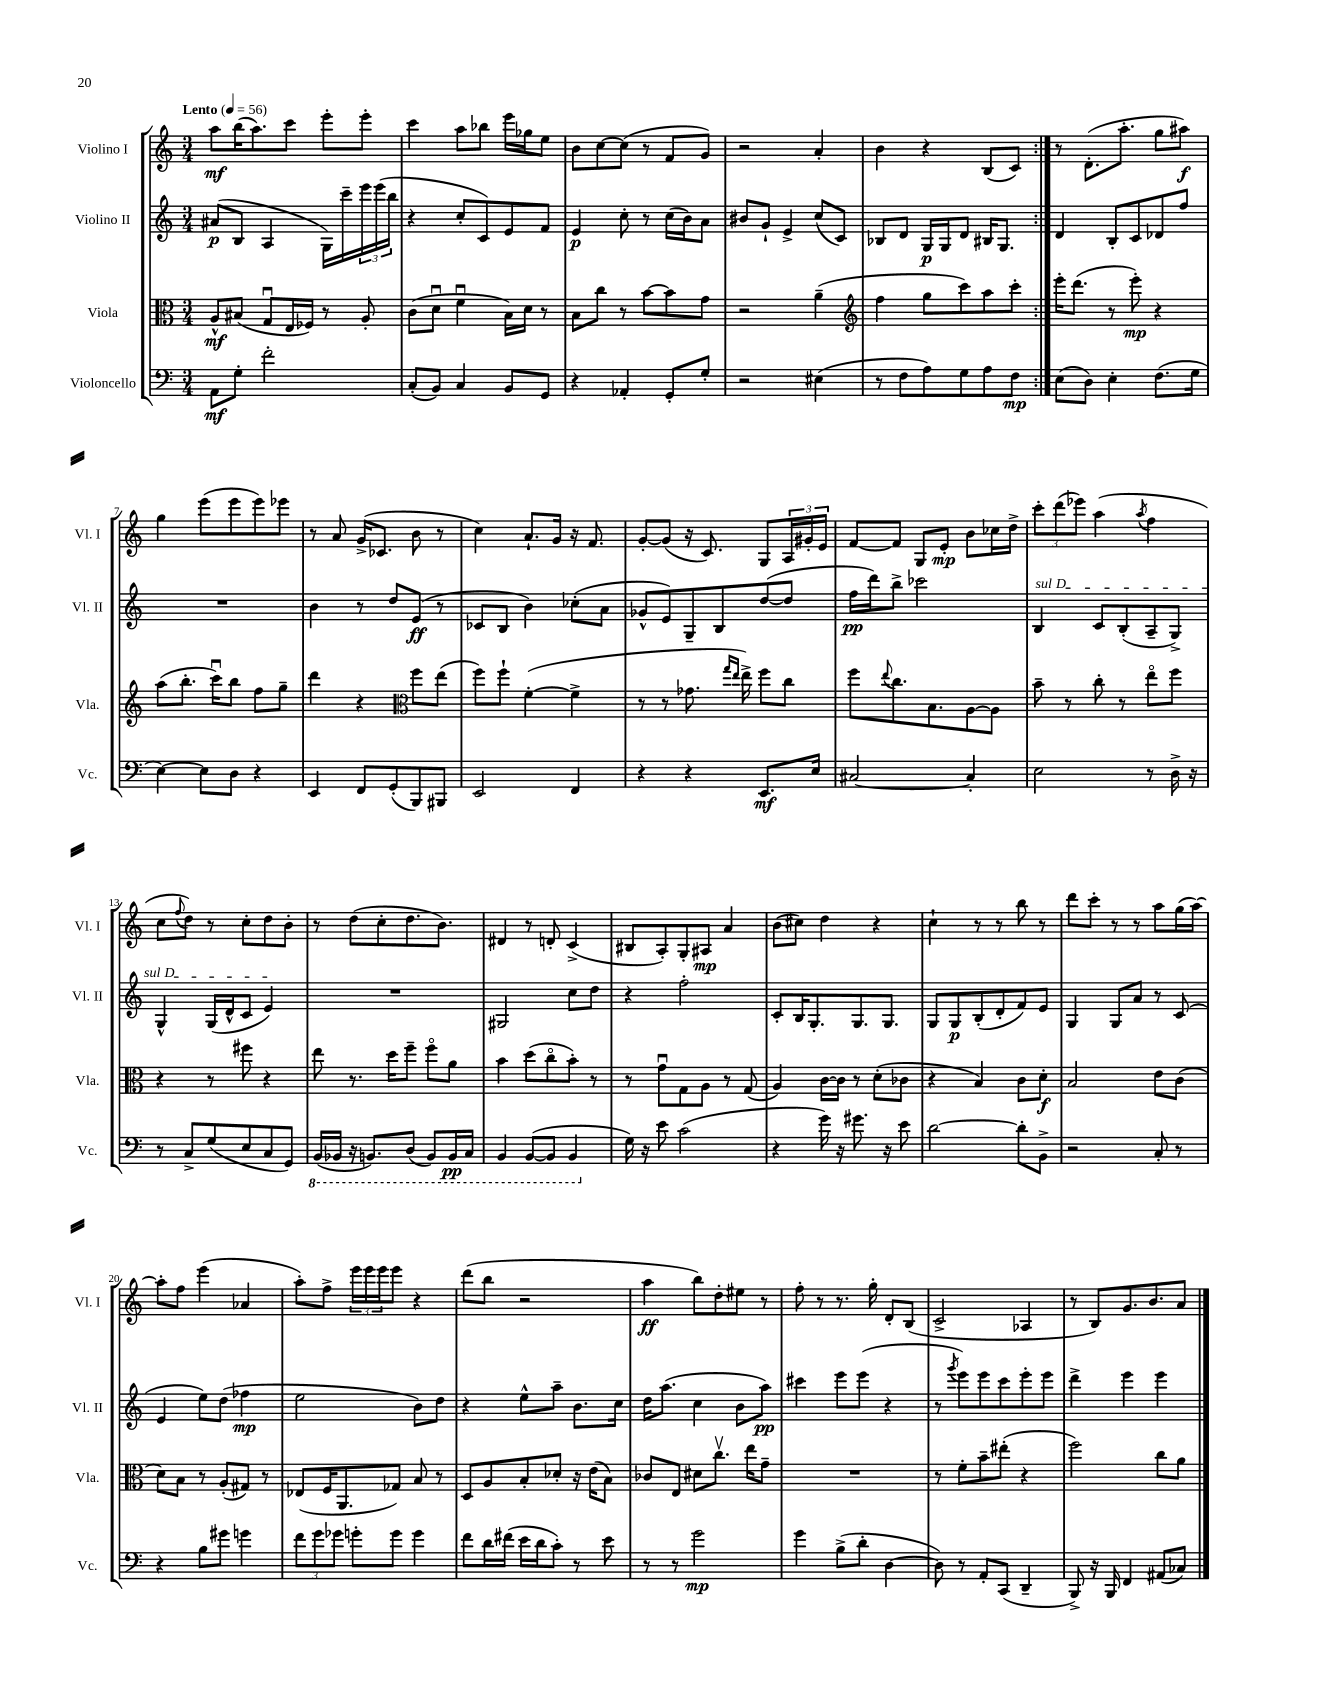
<<
\new StaffGroup <<
\new Staff = "s0" \with { instrumentName = "Violino I" shortInstrumentName = "Vl. I" } {
    \clef treble \key c \major \numericTimeSignature \time 3/4 \tempo "Lento" 4 = 56
    \repeat volta 2 { a''8\mf b''16( a''8.) c'''8 e'''8-. e'''8-. |
    c'''4 a''8 bes''8 e'''16 ges''16 e''8 |
    b'8 c''8~ c''8( r8 f'8 g'8) |
    r2 a'4-. |
    b'4 r4 b8( c'8) | }
    r8 d'8.-.( a''8.-. g''8 ais''8\f) |
    g''4 e'''8( e'''8 e'''8) ees'''8 |
    r8 a'8 g'16->( ces'8. b'8 r8 |
    c''4) a'8.-! g'16 r16 f'8. |
    g'8~-. g'8( r16 c'8.) g8 \tuplet 3/2 { a16 gis'16-. e'16 } |
    f'8~ f'8 g8 e'8-.\mp b'8 ces''16 d''16-> |
    \tuplet 3/2 { c'''8-. d'''8( ees'''8) } a''4( \acciaccatura { a''8 } f''4 |
    c''8 \appoggiatura { f''8 } d''8) r8 c''8-. d''8 b'8-. |
    r8 d''8( c''8-. d''8. b'8.) |
    dis'4 r8 d'8-. c'4->( |
    bis8 a8-.) g8-. ais8\mp a'4 |
    b'8( cis''8) d''4 r4 |
    c''4-! r8 r8 b''8 r8 |
    d'''8 c'''8-. r8 r8 a''8 g''16( a''16~) |
    a''8-. f''8 e'''4( aes'4 |
    a''8-.) f''8-> \tuplet 3/2 { e'''16 e'''16 e'''16 } e'''8 r4 |
    d'''8( b''8 r2 |
    a''4\ff b''8) d''8-. eis''8 r8 |
    f''8-. r8 r8. g''16-. d'8-. b8( |
    c'2-> aes4 |
    r8 b8) g'8. b'8. a'8 \bar "|." |
}
\new Staff = "s1" \with { instrumentName = "Violino II" shortInstrumentName = "Vl. II" } {
    \clef treble \key c \major \numericTimeSignature \time 3/4
    \repeat volta 2 { ais'8\p( b8 a4 g16) c'''16-- \tuplet 3/2 { e'''16 e'''16( b''16 } |
    r4 c''8-. c'8) e'8 f'8 |
    e'4\p c''8-. r8 c''16( b'16) a'8 |
    bis'8 g'8-! e'4-> c''8( c'8) |
    bes8 d'8 g16\p g16 d'8 bis16 g8. | }
    d'4 b8-. c'8 des'8 f''8 |
    R2. |
    b'4 r8 d''8 e'8\ff( r8 |
    ces'8 b8 b'4) ces''8-.( a'8 |
    ges'8-^ e'8) g8-- b8 d''8~( d''8 |
    f''16\pp d'''16) b''8-> ces'''2 |
    \once \override TextSpanner.bound-details.left.text = \markup { \italic "sul D" } b4\startTextSpan c'8 b8-.( a8-- g8->) |
    g4-^ g16( d'16-^ c'8 e'4\stopTextSpan) |
    R2. |
    gis2 c''8 d''8 |
    r4 f''2-. |
    c'8-. b16 g8.-. g8. g8. |
    g8 g8\p b8-.( d'8-. f'8) e'8 |
    g4 g8 a'8 r8 c'8( |
    e'4 e''8) d''8( fes''4\mp |
    e''2 b'8) d''8 |
    r4 e''8-^ a''8-- b'8. c''16 |
    d''16 a''8.( c''4 b'8 a''8\pp) |
    cis'''4 e'''8 e'''8( r4 |
    r8 \acciaccatura { g'''8 } e'''8) e'''8 c'''8 e'''8-. e'''8 |
    d'''4-> e'''4 e'''4 \bar "|." |
}
\new Staff = "s2" \with { instrumentName = "Viola" shortInstrumentName = "Vla." } {
    \clef alto \key c \major \numericTimeSignature \time 3/4
    \repeat volta 2 { a8-^\mf bis8( g8\downbow e16 fes16) r8 a8-. |
    c'8( d'8\downbow f'4\downbow b16) d'16 r8 |
    b8 c''8 r8 b'8~ b'8 g'8 |
    r2 a'4--( |
    \clef treble f''4 g''8 c'''8) a''8 c'''8-. | }
    e'''16-. d'''8.( r8 e'''8-.\mp) r4 |
    a''8( b''8.-. c'''16\downbow) b''8 f''8 g''8-- |
    d'''4 r4 \clef alto f''8 e''8( |
    f''8) f''8-! f'4~-.( f'4-> |
    r8 r8 ges'8. \grace { g''16 e''16 } e''16->) f''8 c''8 |
    f''8 \appoggiatura { e''8 } c''8. b8. a8~ a8 |
    b'8-- r8 c''8-. r8 e''8\flageolet f''8 |
    r4 r8 fis''8 r4 |
    e''8 r8. d''16 f''8-- f''8\flageolet a'8 |
    b'4 d''8( c''8\flageolet b'8-.) r8 |
    r8 g'8\downbow g8 a8 r8 g8( |
    a4) c'16~ c'16 r8 d'8-.( ces'8 |
    r4 b4) c'8 d'8-.\f |
    b2 e'8 c'8( |
    d'8) b8 r8 a8-.( gis8) r8 |
    ees8( f16 a,8. ges8) b8 r8 |
    d8 a8 b8-. des'8-. r16 e'16( b8) |
    ces'8 e8 dis'8 c''8.\upbow e''16 g'8-- |
    R2. |
    r8 f'8-. b'8-- eis''8-.( r4 |
    f''2) c''8 a'8 \bar "|." |
}
\new Staff = "s3" \with { instrumentName = "Violoncello" shortInstrumentName = "Vc." } {
    \clef bass \key c \major \numericTimeSignature \time 3/4
    \repeat volta 2 { a,8\mf g8-. f'2-. |
    c8-.( b,8) c4 b,8 g,8 |
    r4 aes,4-. g,8-. g8-. |
    r2 eis4( |
    r8 f8 a8) g8 a8 f8\mp | }
    e8( d8) e4-. f8.( g16 |
    e4~) e8 d8 r4 |
    e,4 f,8 g,8-.( b,,8) bis,,8 |
    e,2 f,4 |
    r4 r4 e,8.\mf e16 |
    cis2~ cis4-. |
    e2 r8 d16-> r16 |
    r8 c8-> g8( e8 c8 g,8) |
    \ottava #-1 b,,16( bes,,16 r16 b,,8.) d,8( b,,8) b,,16\pp c,16 |
    b,,4 b,,8~( b,,8 b,,4 \ottava #0 |
    g16) r16 e'8 c'2( |
    r4 g'16) r16 gis'8. r16 e'8 |
    d'2~ d'8-. b,8-> |
    r2 c8-. r8 |
    r4 b8 gis'8 g'4 |
    \tuplet 3/2 { f'8 g'8 ges'8 } g'8-. g'8 g'4 |
    f'8 d'16 fis'16( e'16 d'16 c'8-.) r8 e'8 |
    r8 r8 g'2\mp |
    g'4 b8->( d'8-. d4~ |
    d8) r8 a,8-. c,8( d,4-- |
    b,,8->) r16 b,,16 f,4 ais,8( ces8) \bar "|." |
}
>>
>>
